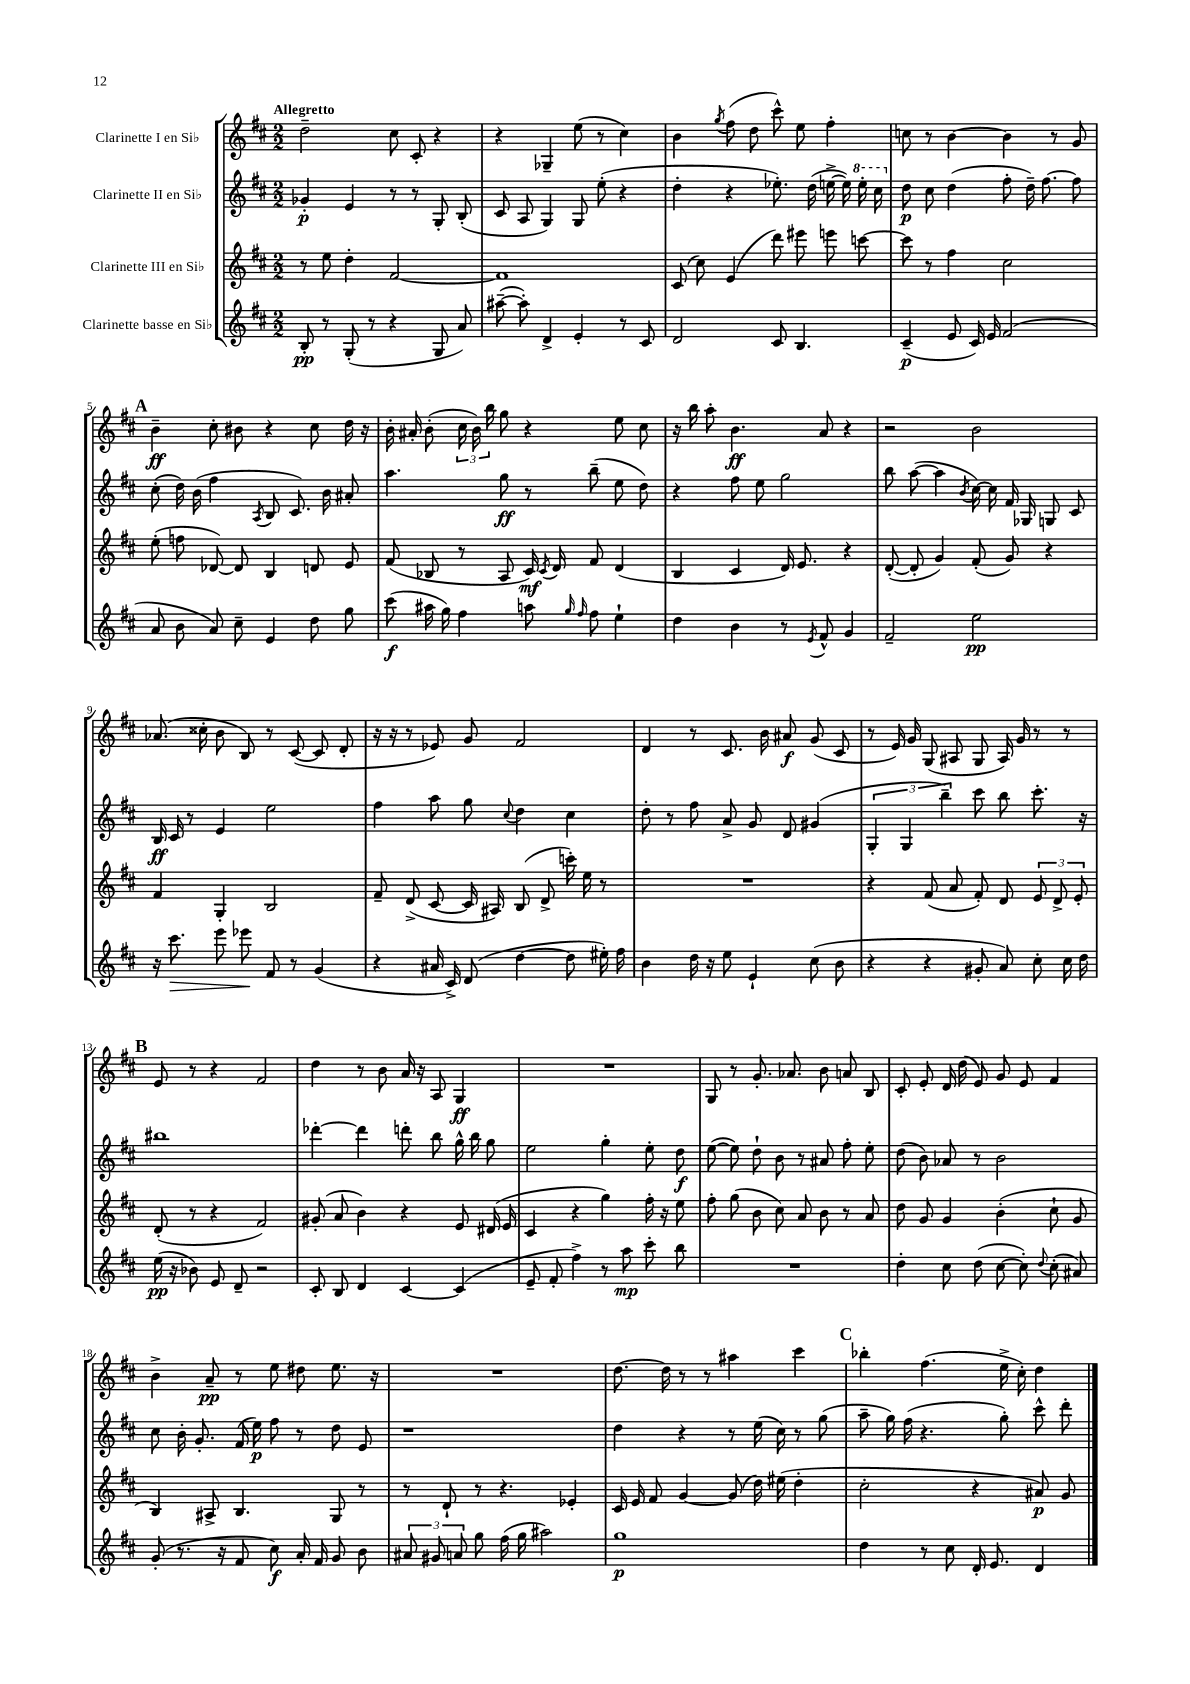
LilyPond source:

<<
\new StaffGroup <<
\new Staff = "s0" \with { instrumentName = "Clarinette I en Sib" } {
    \clef treble \key d \major \numericTimeSignature \time 2/2 \tempo "Allegretto"
    \autoBeamOff d''2-- cis''8 cis'8-. r4 |
    r4 ges4-- e''8( r8 cis''4) |
    b'4 \acciaccatura { g''8 } fis''8( d''8 cis'''8-^) e''8 fis''4-. |
    c''8 r8 b'4~ b'4 r8 g'8 |
    \mark \markup { \bold "A" } b'4--\ff cis''8-. bis'8 r4 cis''8 d''16 r16 |
    b'16-. ais'16-. b'8-.( \tuplet 3/2 { cis''16 b'16) b''16 } g''8 r4 e''8 cis''8 |
    r16 b''16 a''8-. b'4.\ff a'8 r4 |
    r2 b'2 |
    aes'8.( cisis''16-. b'8 b8) r8 cis'8~( cis'8 d'8-. |
    r16 r16 r8 ees'8) g'8 fis'2 |
    d'4 r8 cis'8. b'16 ais'8\f g'8( cis'8 |
    r8 e'16) g'16 g8( ais8 g8 ais16) g'16 r8 r8 |
    \mark \markup { \bold "B" } e'8 r8 r4 fis'2 |
    d''4 r8 b'8 a'16 r16 a8 g4\ff |
    R1 |
    g8 r8 g'8.-. aes'8. b'8 a'8 b8 |
    cis'8-. e'8-. d'16 d''16( e'8) g'8 e'8 fis'4 |
    b'4-> a'8--\pp r8 e''8 dis''8 e''8. r16 |
    R1 |
    d''8.~ d''16 r8 r8 ais''4 cis'''4 |
    \mark \markup { \bold "C" } bes''4-. fis''4.( e''16-> cis''16-.) d''4 \bar "|." |
}
\new Staff = "s1" \with { instrumentName = "Clarinette II en Sib" } {
    \clef treble \key d \major \numericTimeSignature \time 2/2
    \autoBeamOff ges'4-.\p e'4 r8 r8 g8-. b8-.( |
    cis'8 a8 g4) g8 e''8-.( r4 |
    d''4-. r4 ees''8.-.) d''16( e''16~-> e''16) \ottava #1 e'''16-. cis'''16 \ottava #0 |
    d''8\p cis''8 d''4( fis''8-. d''16--) fis''8.~ fis''8 |
    \mark \markup { \bold "A" } cis''8-.( d''16) b'16( fis''4 \acciaccatura { a8 } b8 cis'8.) b'16 ais'8-. |
    a''4. g''8\ff r8 b''8--( e''8 d''8) |
    r4 fis''8 e''8 g''2 |
    b''8 a''8~( a''4 \acciaccatura { b'8 } cis''16~) cis''16 fis'16 ges16 g8 cis'8 |
    b16\ff cis'16 r8 e'4 e''2 |
    fis''4 a''8 g''8 \appoggiatura { cis''8 } d''4 cis''4 |
    d''8-. r8 fis''8 a'8-> g'8 d'8 gis'4( |
    \tuplet 3/2 { g4-. g4 b''4--) } cis'''8 b''8 cis'''8.-. r16 |
    \mark \markup { \bold "B" } bis''1 |
    des'''4~-. des'''4 d'''8-. b''8 g''16-^ b''16 g''8 |
    e''2 g''4-. e''8-. d''8\f |
    e''8~( e''8) d''8-! b'8 r8 ais'8 fis''8-. e''8-. |
    d''8( b'8) aes'8 r8 b'2 |
    cis''8 b'16-. g'8.-. fis'16( e''16\p) fis''8 r8 d''8 e'8 |
    r1 |
    d''4 r4 r8 e''16( cis''16) r8 g''8( |
    \mark \markup { \bold "C" } a''8-- g''16) fis''16( r4. g''8-.) cis'''8-^ d'''8-. \bar "|." |
}
\new Staff = "s2" \with { instrumentName = "Clarinette III en Sib" } {
    \clef treble \key d \major \numericTimeSignature \time 2/2
    \autoBeamOff r8 e''8 d''4-. fis'2~ |
    fis'1 |
    cis'8( cis''8) e'4( d'''8) eis'''8 e'''8 c'''8~ |
    c'''8 r8 fis''4 cis''2 |
    \mark \markup { \bold "A" } e''8-.( f''8 des'8~) des'8 b4 d'8 e'8 |
    fis'8( bes8 r8 a8 cis'16\mf) \acciaccatura { cis'8 } d'16 fis'8 d'4( |
    b4 cis'4 d'16) e'8. r4 |
    d'8~-.( d'8-. g'4) fis'8-.( g'8) r4 |
    fis'4 g4-. b2 |
    fis'8-- d'8->( cis'8~ cis'16 ais16) b8( d'8-> c'''16-.) e''16 r8 |
    R1 |
    r4 fis'8( a'8 fis'8-.) d'8 \tuplet 3/2 { e'8 d'8-> e'8-. } |
    \mark \markup { \bold "B" } d'8-.( r8 r4 fis'2) |
    gis'8-.( a'8 b'4) r4 e'8 dis'16( e'16 |
    cis'4 r4 g''4) fis''16-. r16 e''8 |
    fis''8-. g''8( b'8 cis''8) a'8 b'8 r8 a'8 |
    d''8 g'8 g'4 b'4-.( cis''8-! g'8 |
    b4) ais8-> b4. g8 r8 |
    r8 d'8-! r8 r4. ees'4-. |
    cis'16 e'16 fis'8 g'4~ g'8( d''16) eis''16( d''4-. |
    \mark \markup { \bold "C" } cis''2-. r4 ais'8\p) g'8 \bar "|." |
}
\new Staff = "s3" \with { instrumentName = "Clarinette basse en Sib" } {
    \clef treble \key d \major \numericTimeSignature \time 2/2
    \autoBeamOff b8-.\pp r8 g8-.( r8 r4 g8 a'8) |
    ais''8~--( ais''8-.) d'4-> e'4-. r8 cis'8 |
    d'2 cis'8 b4. |
    cis'4--\p( e'8 cis'16) e'16 fis'2( |
    \mark \markup { \bold "A" } a'8 b'8 a'8) cis''8-- e'4 d''8 g''8 |
    cis'''8\f( ais''16 g''16) fis''4 a''8 \grace { g''16 fis''16 } fis''8 e''4-! |
    d''4 b'4 r8 \acciaccatura { e'8 } fis'8-^ g'4 |
    fis'2-- e''2\pp |
    r16 cis'''8.\> e'''8 ees'''8\! fis'8 r8 g'4( |
    r4 ais'16 cis'16->) d'8( d''4~ d''8 eis''16-.) fis''16 |
    b'4 d''16 r16 e''8 e'4-! cis''8( b'8 |
    r4 r4 gis'8-. a'8) cis''8-. cis''16 d''16 |
    \mark \markup { \bold "B" } e''16\pp( r16 bes'8) e'8 d'8-- r2 |
    cis'8-. b8 d'4 cis'4~ cis'4( |
    e'8-- fis'8-. fis''4->) r8 a''8\mp cis'''8-. b''8 |
    R1 |
    d''4-. cis''8 d''8( cis''8~ cis''8-.) \appoggiatura { d''8 } cis''8-.( ais'8) |
    g'8-.( r8. r16 fis'8 cis''8\f) a'16-. fis'16 g'8 b'8 |
    \tuplet 3/2 { ais'8 gis'8 a'8 } g''8 fis''16( g''16 ais''2) |
    g''1\p |
    \mark \markup { \bold "C" } d''4 r8 cis''8 d'16-. e'8. d'4 \bar "|." |
}
>>
>>
